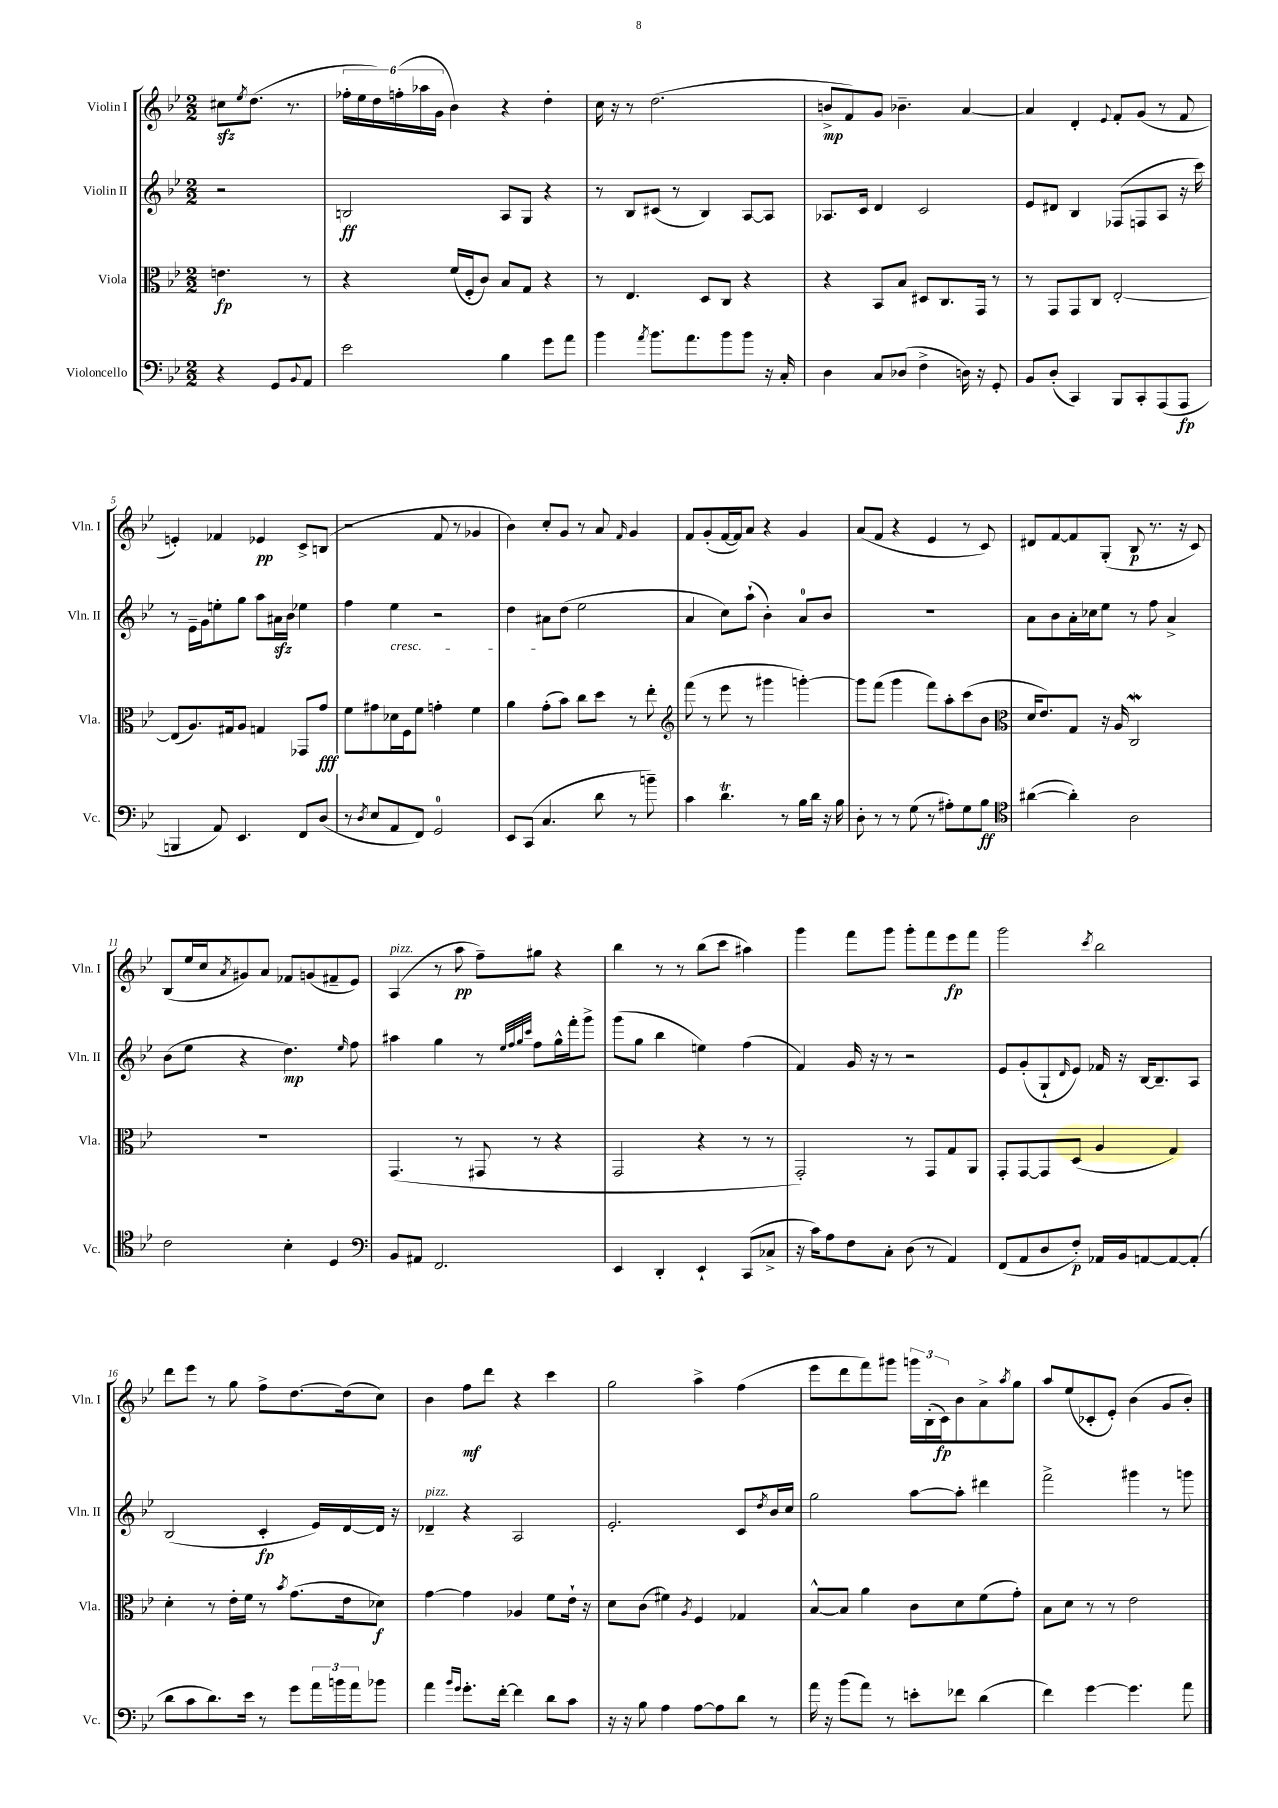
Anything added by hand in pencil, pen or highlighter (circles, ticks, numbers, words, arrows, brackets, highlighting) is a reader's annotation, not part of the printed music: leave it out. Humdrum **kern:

**kern	**dynam	**kern	**dynam	**kern	**dynam	**kern	**dynam
*part4	*part4	*part3	*part3	*part2	*part2	*part1	*part1
*staff4	*staff4	*staff3	*staff3	*staff2	*staff2	*staff1	*staff1
*I"Violoncello	*	*I"Viola	*	*I"Violin II	*	*I"Violin I	*
*I'Vc.	*	*I'Vla.	*	*I'Vln. II	*	*I'Vln. I	*
*clefF4	*	*clefC3	*	*clefG2	*	*clefG2	*
*k[b-e-]	*	*k[b-e-]	*	*k[b-e-]	*	*k[b-e-]	*
*M2/2	*	*M2/2	*	*M2/2	*	*M2/2	*
=	=	=	=	=	=	=	=
4r	.	4.en\	fp	2r	.	8cc#Xzz\L	.
.	.	.	.	.	.	8qee-/	.
.	.	.	.	.	.	(8.dd\J	.
8GG/L	.	.	.	.	.	.	.
.	.	.	.	.	.	8.r	.
8qqBB-/	.	.	.	.	.	.	.
8AA/J	.	8r	.	.	.	.	.
=1	=1	=1	=1	=1	=1	=1	=1
2e-\	.	4r	.	2Bn/	ff	24ff-X'\LL	.
.	.	.	.	.	.	24ee-\	.
.	.	.	.	.	.	24dd\)	.
.	.	.	.	.	.	(24ffn'\	.
.	.	.	.	.	.	24aa-X\	.
.	.	.	.	.	.	24g\JJ	.
.	.	(16f/LL	.	.	.	4b-\)	.
.	.	16F'/J	.	.	.	.	.
.	.	8c/J)	.	.	.	.	.
4B-\	.	8B-/L	.	8A/L	.	4r	.
.	.	8G/J	.	8G/J	.	.	.
8g\L	.	4r	.	4r	.	4dd'\	.
8a\J	.	.	.	.	.	.	.
=2	=2	=2	=2	=2	=2	=2	=2
4b-\	.	8r	.	8r	.	16cc\	.
.	.	.	.	.	.	16r	.
.	.	4.E-/	.	8B-/L	.	8r	.
8qa/	.	.	.	.	.	.	.
8.b-\L	.	.	.	(8c#X/J	.	(2.dd\	.
.	.	.	.	8r	.	.	.
8.a\	.	.	.	.	.	.	.
.	.	8D/L	.	4B-/)	.	.	.
8b-\	.	8C/J	.	.	.	.	.
8b-\J	.	4r	.	[8A/L	.	.	.
16r	.	.	.	8A/J]	.	.	.
16C'/	.	.	.	.	.	.	.
=3	=3	=3	=3	=3	=3	=3	=3
4D\	.	4r	.	8.A-X/L	.	8bn^/L	mp
.	.	.	.	.	.	8f/)	.
.	.	.	.	16c/Jk	.	.	.
8C/L	.	8BB-/L	.	4d/	.	8g/J	.
(8D-X/J	.	8B-/J	.	.	.	4.b-X~\	.
4F^\	.	8D#X/L	.	2c/	.	.	.
.	.	8.C/	.	.	.	.	.
16Dn\)	.	.	.	.	.	[4a/	.
16r	.	16GG/Jk	.	.	.	.	.
8GG'/	.	8r	.	.	.	.	.
=4	=4	=4	=4	=4	=4	=4	=4
8BB-/L	.	8r	.	8e-/L	.	4a/]	.
(8D'/J	.	8GG/L	.	8d#X/J	.	.	.
4CC/)	.	8GG/	.	4B-/	.	4d'/	.
.	.	8C/J	.	.	.	.	.
.	.	.	.	.	.	8qqe-/	.
8BBB-/L	.	[2E-'/	.	(8F-X/L	.	8f'/L	.
8CC'/	.	.	.	8Fn/	.	(8g/J	.
(8AAA/	.	.	.	8A/J	.	8r	.
8AAA/J	fp	.	.	16r	.	8f/	.
.	.	.	.	16ccc\)	.	.	.
!!LO:LB:g=z
=5	=5	=5	=5	=5	=5	=5	=5
4BBBn/	.	(8E-/L]	.	8r	.	4en'/)	.
.	.	8.A/)	.	16e-~\LL	.	.	.
.	.	.	.	16g\J	.	.	.
8AA/)	.	.	.	8een'\	.	4f-X/	.
.	.	16G#X/k	.	.	.	.	.
4.EE-/	.	8A/J	.	8gg\J	.	.	.
.	.	4Gn/	.	8aa\L	.	4e-X/	pp
.	.	.	.	16a#Xzz\L	.	.	.
.	.	.	.	16b-\JJ	.	.	.
8FF/L	.	8GG-X/L	.	4ee-X\	.	8c^/L	.
(8D/J	.	8g/J	fff	.	.	(8Bn/J	.
=6	=6	=6	=6	=6	=6	=6	=6
8r	.	8f\L	.	4ff\	.	2r	.
8qD/	.	.	.	.	.	.	.
8E-/L	.	8g#X\	.	.	.	.	.
!	!	!	!	!LO:TX:b:i:t=cresc.	!	!	!
8AA/	.	16d-X\L	.	4ee-\	.	.	.
.	.	16F\J	.	.	.	.	.
8FF/J)	.	8f\J	.	.	.	.	.
2GG/	.	4gn'\	.	2r	.	8f/	.
.	.	.	.	.	.	8r	.
.	.	4f\	.	.	.	4g-X/	.
=7	=7	=7	=7	=7	=7	=7	=7
8EE-/L	.	4a\	.	4dd\	.	4b-\)	.
(8CC/J	.	.	.	.	.	.	.
4.C/	.	(8g'\L	.	8a#X\L	.	8cc'/L	.
.	.	8b-\J)	.	(8dd\J	.	8g/J	.
.	.	8cc\L	.	2ee-\	.	8r	.
8d\	.	8dd\J	.	.	.	8a/	.
.	.	.	.	.	.	16qqf/	.
8r	.	8r	.	.	.	4g/	.
8bn~\)	.	8ee-'\	.	.	.	.	.
=8	=8	=8	=8	=8	=8	=8	=8
*	*	*clefG2	*	*	*	*	*
4c\	.	(8fff\	.	4a/	.	8f/L	.
.	.	8r	.	.	.	(8g'/	.
4.dt\	.	8eee-\	.	8cc\L)	.	[16f/L	.
.	.	.	.	.	.	16f/J])	.
.	.	8r	.	(8aa`\J	.	8a/J	.
.	.	4ggg#X\	.	4b-'\)	.	4r	.
8r	.	.	.	.	.	.	.
16B-\LL	.	[4gggn'\)	.	8a/L	.	4g/	.
16d\JJ	.	.	.	.	.	.	.
16r	.	.	.	8b-/J	.	.	.
16B-\	.	.	.	.	.	.	.
=9	=9	=9	=9	=9	=9	=9	=9
8D'\	.	8ggg\L]	.	1r	.	(8a/L	.
8r	.	(8fff\J	.	.	.	8f/J	.
8r	.	4ggg\	.	.	.	4r	.
(8G\	.	.	.	.	.	.	.
8r	.	8fff\L)	.	.	.	4e-/	.
8A#X'\L)	.	8aa'\	.	.	.	.	.
8G\	.	(8ccc\	.	.	.	8r	.
8B-\J	ff	8b-\J	.	.	.	8c/)	.
=10	=10	=10	=10	=10	=10	=10	=10
*clefC4	*	*clefC3	*	*	*	*	*
([4a#X\	.	16d/KL	.	8a\L	.	8d#X/L	.
.	.	8.e-/)	.	.	.	.	.
.	.	.	.	8b-\	.	[8f/	.
4a#'\])	.	8G/J	.	16a'\L	.	8f/]	.
.	.	.	.	16cc-X\J	.	.	.
.	.	16r	.	8ee-\J	.	(8G'/J	.
.	.	16A/	.	.	.	.	.
2A\	.	2CW/	.	8r	.	8B-/	p
.	.	.	.	8ff\	.	8.r	.
.	.	.	.	4a^/	.	.	.
.	.	.	.	.	.	16r	.
.	.	.	.	.	.	8c/)	.
!!LO:LB:g=z
=11	=11	=11	=11	=11	=11	=11	=11
2c\	.	1r	.	(8b-\L	.	(8B-/L	.
.	.	.	.	8ee-\J	.	16ee-/L	.
.	.	.	.	.	.	16cc/J	.
.	.	.	.	.	.	8qa/	.
.	.	.	.	4r	.	8g#X/)	.
.	.	.	.	.	.	8a/J	.
4B-'\	.	.	.	4.dd\)	mp	8f-X/L	.
.	.	.	.	.	.	(8gn/	.
4D/	.	.	.	.	.	8f#X~/	.
.	.	.	.	16qqee-/	.	.	.
.	.	.	.	8ff\	.	8e-/J)	.
=12	=12	=12	=12	=12	=12	=12	=12
*clefF4	*	*	*	*	*	*	*
!	!	!	!	!	!	!LO:TX:a:i:t=pizz.	!
8BB-/L	.	(4.GG/	.	4aa#X\	.	(4A/	.
8AA#X/J	.	.	.	.	.	.	.
2.FF/	.	.	.	4gg\	.	8r	.
.	.	8r	.	.	.	8aa\	pp
.	.	8GG#X/	.	8r	.	8ff~\L)	.
.	.	.	.	32qqee-/LLL	.	.	.
.	.	.	.	32qqff/	.	.	.
.	.	.	.	32qqgg/	.	.	.
.	.	.	.	32qqccc/JJJ	.	.	.
.	.	8r	.	8ff\L	.	8gg#X\J	.
.	.	4r	.	16gg^^\L	.	4r	.
.	.	.	.	16fff'\J	.	.	.
.	.	.	.	8ggg^\J	.	.	.
=13	=13	=13	=13	=13	=13	=13	=13
4EE-/	.	2GG/	.	(8ggg\L	.	4bb-\	.
.	.	.	.	8gg\J	.	.	.
4DD'/	.	.	.	4bb-\	.	8r	.
.	.	.	.	.	.	8r	.
4EE-`/	.	4r	.	4een\)	.	(8bb-\L	.
.	.	.	.	.	.	8ccc\J	.
(8CC/L	.	8r	.	(4ff\	.	4aa#X\)	.
8C-X^/J	.	8r	.	.	.	.	.
=14	=14	=14	=14	=14	=14	=14	=14
16r	.	2GG'/)	.	4f/)	.	4ggg\	.
16c\KL)	.	.	.	.	.	.	.
8A\	.	.	.	.	.	.	.
8F\	.	.	.	16g/	.	8fff\L	.
.	.	.	.	16r	.	.	.
8C'\J	.	.	.	8r	.	8ggg\J	.
(8D\	.	8r	.	2r	.	8ggg'\L	.
8r	.	8GG/L	.	.	.	8fff\	.
4AA/)	.	8G/	.	.	.	8eee-\	fp
.	.	8AA/J	.	.	.	8fff\J	.
=15	=15	=15	=15	=15	=15	=15	=15
(8FF/L	.	8GG'/L	.	8e-/L	.	2ggg\	.
8AA/	.	[8GG/	.	(8g'/	.	.	.
8D/	.	8GG/]	.	8G`/	.	.	.
.	.	.	.	16qqd/	.	.	.
8F'/J)	p	(8D/J	.	8e-/J)	.	.	.
.	.	.	.	.	.	8qccc/	.
16AA-X/LL	.	4A/	.	16f-X/	.	2bb-\	.
16BB-/J	.	.	.	16r	.	.	.
[8AAn/	.	.	.	[16B-/KL	.	.	.
.	.	.	.	8.B-~/]	.	.	.
8AA/_	.	4G/)	.	.	.	.	.
(8AA'/J]	.	.	.	8A/J	.	.	.
!!LO:LB:g=z
=16	=16	=16	=16	=16	=16	=16	=16
8d\L	.	4d'\	.	(2B-/	.	8ddd\L	.
8c\	.	.	.	.	.	8eee-\J	.
8.d\)	.	8r	.	.	.	8r	.
.	.	16e-'\LL	.	.	.	8gg\	.
16e-\Jk	.	16f\JJ	.	.	.	.	.
8r	.	8r	.	4c'/	fp	8ff^\L	.
.	.	8qb-/	.	.	.	.	.
8g\L	.	(8.g\L	.	.	.	[8.dd\	.
24a\L	.	.	.	16e-/LL)	.	.	.
24bn\	.	.	.	.	.	.	.
.	.	16e-\k	.	[16d/	.	(16dd\k]	.
24a\J	.	.	.	.	.	.	.
8b-X\J	.	8d-X\J)	f	16d/JJ]	.	8cc\J)	.
.	.	.	.	16r	.	.	.
=17	=17	=17	=17	=17	=17	=17	=17
!	!	!	!	!LO:TX:a:i:t=pizz.	!	!	!
4a\	.	[4g\	.	4d-X~/	.	4b-\	.
16qqb-/LL	.	.	.	.	.	.	.
16qqg/JJ	.	.	.	.	.	.	.
8.g'\L	.	4g\]	.	4r	.	8ff\L	mf
.	.	.	.	.	.	8ddd\J	.
[16f'\Jk	.	.	.	.	.	.	.
4f\]	.	4A-X/	.	2A/	.	4r	.
8d\L	.	8f\L	.	.	.	4ccc\	.
8c\J	.	16e-`\Jk	.	.	.	.	.
.	.	16r	.	.	.	.	.
=18	=18	=18	=18	=18	=18	=18	=18
16r	.	8d\L	.	2.e-'/	.	2gg\	.
16r	.	.	.	.	.	.	.
8B-\	.	(8c\J	.	.	.	.	.
4A\	.	4f#X\)	.	.	.	.	.
.	.	8qA/	.	.	.	.	.
[8A\L	.	4F/	.	.	.	4aa^\	.
8A\]	.	.	.	.	.	.	.
8d\J	.	4G-X/	.	8c/L	.	(4ff\	.
.	.	.	.	8qdd/	.	.	.
8r	.	.	.	16b-/L	.	.	.
.	.	.	.	16cc/JJ	.	.	.
=19	=19	=19	=19	=19	=19	=19	=19
16a\	.	[8B-^^/L	.	2gg\	.	8eee-\L	.
16r	.	.	.	.	.	.	.
(8b-\L	.	8B-/J]	.	.	.	8ddd\	.
8a\J)	.	4a\	.	.	.	8fff\)	.
8r	.	.	.	.	.	8ggg#X\J	.
8en'\L	.	8c\L	.	[8aa\L	.	24gggn\LL	.
.	.	.	.	.	.	(24B-'\	.
.	.	.	.	.	.	24c\J)	fp
8f-X\J	.	8d\	.	8aa'\J]	.	8b-\	.
(4d\	.	(8f\	.	4ddd#X\	.	8a^\	.
.	.	.	.	.	.	8qaa/	.
.	.	8g'\J)	.	.	.	8gg\J	.
=20	=20	=20	=20	=20	=20	=20	=20
4f\)	.	8B-\L	.	2fff^\	.	8aa/L	.
.	.	8d\J	.	.	.	(8ee-/	.
[4g\	.	8r	.	.	.	8c-X'/	.
.	.	8r	.	.	.	8e-'/J)	.
4.g\]	.	2e-\	.	4ggg#X\	.	(4b-\	.
.	.	.	.	8r	.	8g/L	.
8a\	.	.	.	8gggn\	.	8b-'/J)	.
==	==	==	==	==	==	==	==
*-	*-	*-	*-	*-	*-	*-	*-
